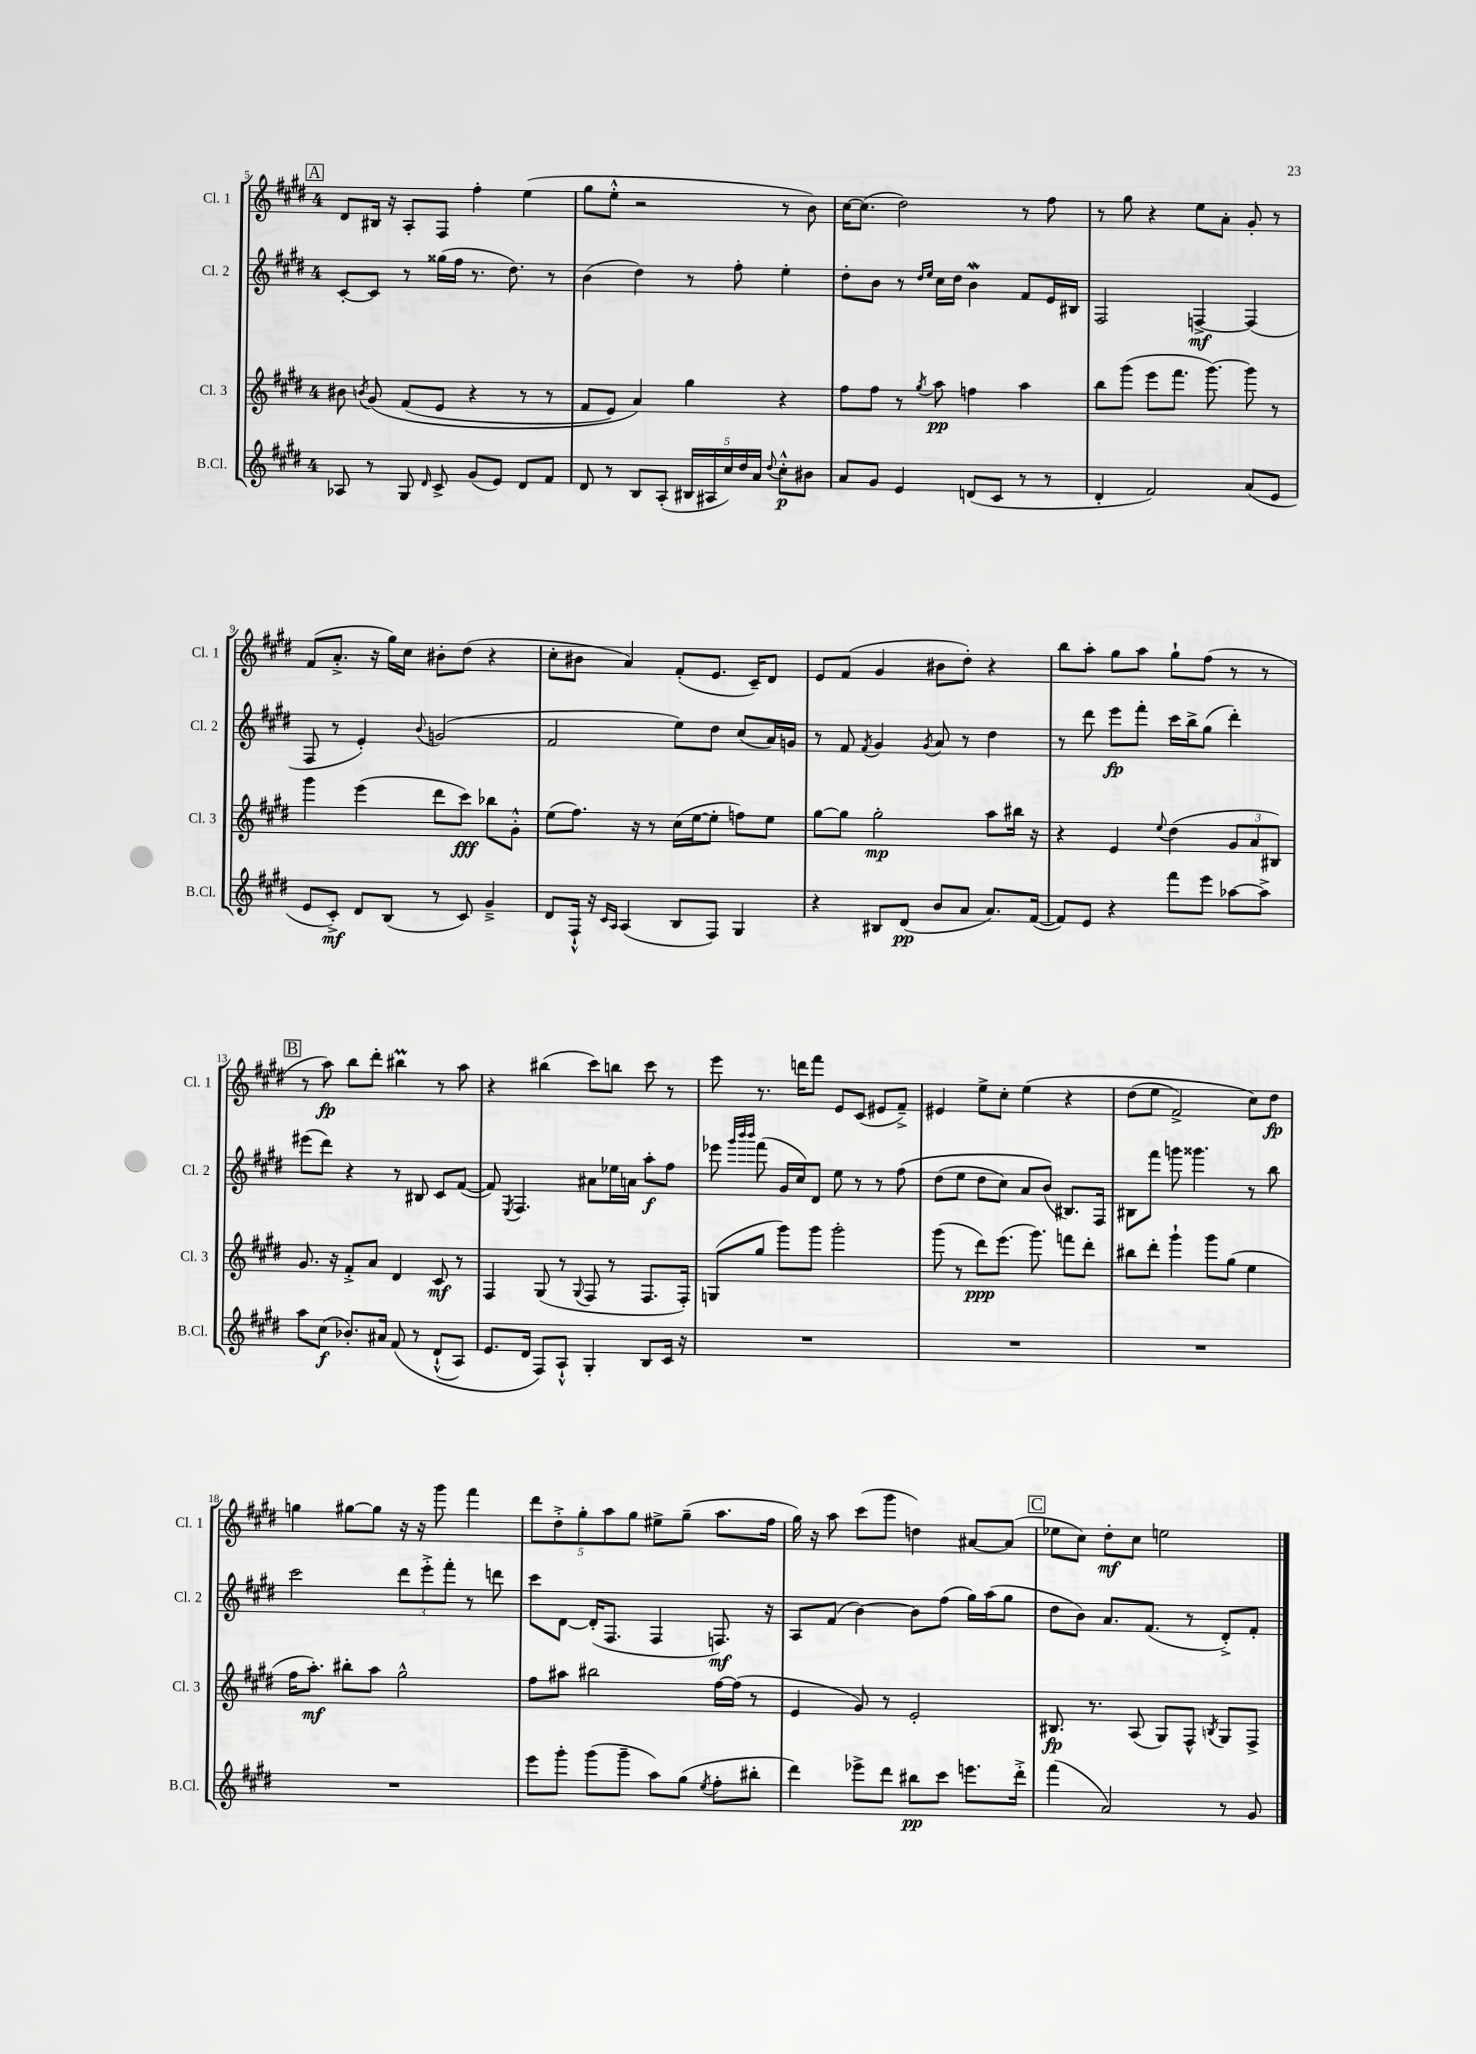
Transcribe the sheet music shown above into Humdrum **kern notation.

**kern	**dynam	**kern	**dynam	**kern	**dynam	**kern	**dynam
*part4	*part4	*part3	*part3	*part2	*part2	*part1	*part1
*staff4	*staff4	*staff3	*staff3	*staff2	*staff2	*staff1	*staff1
*I"B.Cl.	*	*I"Cl. 3	*	*I"Cl. 2	*	*I"Cl. 1	*
*I'B.Cl.	*	*I'Cl. 3	*	*I'Cl. 2	*	*I'Cl. 1	*
*clefG2	*	*clefG2	*	*clefG2	*	*clefG2	*
*k[f#c#g#d#]	*	*k[f#c#g#d#]	*	*k[f#c#g#d#]	*	*k[f#c#g#d#]	*
*M4/4	*	*M4/4	*	*M4/4	*	*M4/4	*
!!LO:REH:place=s1:t=A
=5	=5	=5	=5	=5	=5	=5	=5
8A-X/	.	8b#X\	.	[8c#'/L	.	8d#/L	.
.	.	8qbn/	.	.	.	.	.
8r	.	(8g#/	.	8c#/J]	.	16B#X/Jk	.
.	.	.	.	.	.	16r	.
8G#/	.	(8f#/L	.	8r	.	8A'/L	.
16qqd#/	.	.	.	.	.	.	.
8c#^/	.	8e/J	.	(16gg##X\LL	.	8F#/J	.
.	.	.	.	16ff#\JJ	.	.	.
(8g#/L	.	4r	.	8.r	.	4ff#'\	.
8e/J)	.	.	.	.	.	.	.
.	.	.	.	8.dd#\)	.	.	.
8d#/L	.	8r	.	.	.	(4ee\	.
8f#/J	.	8r	.	8r	.	.	.
=6	=6	=6	=6	=6	=6	=6	=6
8d#/	.	8f#/L	.	(4b\	.	8gg#\L	.
8r	.	8e/J)	.	.	.	8ee'^^\J	.
8B/L	.	4a/)	.	4dd#\)	.	2r	.
(8A'/J	.	.	.	.	.	.	.
20B#X/LL	.	4gg#\	.	8r	.	.	.
20A#X/	.	.	.	.	.	.	.
20cc#/)	.	.	.	.	.	.	.
.	.	.	.	8ff#'\	.	.	.
20dd#/	.	.	.	.	.	.	.
20a/JJ	.	.	.	.	.	.	.
8qqdd#/	.	.	.	.	.	.	.
8cc#'^^\L	p	4r	.	4ee'\	.	8r	.
8b#X\J	.	.	.	.	.	8b\)	.
=7	=7	=7	=7	=7	=7	=7	=7
8a/L	.	8ff#\L	.	8dd#'\L	.	[16cc#\KL	.
.	.	.	.	.	.	(8.cc#\J]	.
8g#/J	.	8ff#\J	.	8b\J	.	.	.
4e/	.	8r	.	8r	.	2dd#\)	.
.	.	.	.	16qqdd#/LL	.	.	.
.	.	8qgg#/	.	16qqee/JJ	.	.	.
.	.	8aa\	pp	16cc#\LL	.	.	.
.	.	.	.	16dd#\JJ	.	.	.
(8dn/L	.	4ffn\	.	4bW\	.	.	.
8c#/J	.	.	.	.	.	.	.
8r	.	4aa\	.	8f#/L	.	8r	.
8r	.	.	.	16e/L	.	8ff#\	.
.	.	.	.	16B#X/JJ	.	.	.
=8	=8	=8	=8	=8	=8	=8	=8
4d#'/	.	8bb\L	.	2F#/	.	8r	.
.	.	(8ggg#\J	.	.	.	8gg#\	.
2f#/)	.	8eee\L	.	.	.	4r	.
.	.	8.fff#\J	.	.	.	.	.
.	.	.	.	[4Fn^/	mf	8ee\L	.
.	.	[8.ggg#\)	.	.	.	.	.
.	.	.	.	.	.	8a'\J	.
(8a/L	.	8ggg#\]	.	(4F/]	.	8g#'/	.
8e/J	.	8r	.	.	.	8r	.
!!LO:LB:g=z
=9	=9	=9	=9	=9	=9	=9	=9
8e/L	.	4ggg#\	.	8F#/	.	(8f#/L	.
8c#'^/J)	mf	.	.	8r	.	8.a'^/J	.
8d#/L	.	(4eee\	.	4e'/)	.	.	.
.	.	.	.	.	.	16r	.
(8B/J	.	.	.	.	.	16gg#\LL)	.
.	.	.	.	.	.	16cc#\JJ	.
.	.	.	.	8qqb/	.	.	.
8r	.	8ddd#\L	.	(2gn/	.	8b#X'\L	.
8c#/)	.	8ccc#\J)	fff	.	.	(8dd#\J	.
4g#~^/	.	8bb-X\L	.	.	.	4r	.
.	.	8g#'^^\J	.	.	.	.	.
=10	=10	=10	=10	=10	=10	=10	=10
8d#/L	.	(8ee\L	.	2f#/	.	8cc#'\L	.
16F#`^^/Jk	.	8.ff#\J)	.	.	.	8b#X\J	.
16r	.	.	.	.	.	.	.
16qqc#/LL	.	.	.	.	.	.	.
16qqA/JJ	.	.	.	.	.	.	.
(4A/	.	.	.	.	.	4a/)	.
.	.	16r	.	.	.	.	.
.	.	8r	.	.	.	.	.
8B/L	.	(16cc#\LL	.	8ee\L)	.	(8f#'/L	.
.	.	[16ee\J	.	.	.	.	.
8F#/J)	.	8ee'\J]	.	8dd#\J	.	8.e/J	.
4G#/	.	8ffn\L)	.	(8cc#/L	.	.	.
.	.	.	.	.	.	16c#~/KL)	.
.	.	8ee\J	.	16a/L)	.	8d#/J	.
.	.	.	.	16gn/JJ	.	.	.
=11	=11	=11	=11	=11	=11	=11	=11
4r	.	[8gg#\L	.	8r	.	8e/L	.
.	.	8gg#\J]	.	8f#/	.	(8f#/J	.
.	.	.	.	8qf#/	.	.	.
8B#X/L	.	2gg#'\	mp	4g#/	.	4g#/	.
(8d#/J	pp	.	.	.	.	.	.
.	.	.	.	8qg#/	.	.	.
8b/L	.	.	.	8a/	.	8b#X\L	.
8a/J	.	.	.	8r	.	8dd#'\J)	.
8.a/L)	.	8aa\L	.	4dd#\	.	4r	.
.	.	16bb#X\Jk	.	.	.	.	.
([16f#/Jk	.	16r	.	.	.	.	.
=12	=12	=12	=12	=12	=12	=12	=12
8f#/L])	.	4r	.	8r	.	8bb\L	.
8e/J	.	.	.	8ddd#\	.	8aa'\J	.
4r	.	4e/	.	8eee\L	fp	8gg#\L	.
.	.	.	.	8fff#'\J	.	8aa\J	.
.	.	8qqee/	.	.	.	.	.
8fff#\L	.	(4dd#\	.	16ccc#\LL	.	8gg#`\L	.
.	.	.	.	16bb^\J	.	.	.
8eee\J	.	.	.	(8gg#\J	.	(8ff#\J	.
[8aa-X\L	.	12g#/L	.	4ddd#'\)	.	8r	.
.	.	12a/	.	.	.	.	.
8aa-^\J]	.	.	.	.	.	8r	.
.	.	12B#X/J)	.	.	.	.	.
!!LO:LB:g=z
!!LO:REH:place=s1:t=B
=13	=13	=13	=13	=13	=13	=13	=13
8aa\L	.	8.g#/	.	(8eee#X\L	.	8r	.
(8cc#\J	f	.	.	8ddd#\J)	.	8aa\)	fp
.	.	16r	.	.	.	.	.
8.b-X'/L)	.	8f#'^/L	.	4r	.	8bb\L	.
.	.	8a/J	.	.	.	8ddd#'\J	.
16a#X/Jk	.	.	.	.	.	.	.
(8f#/	.	4d#/	.	8r	.	4bb#Xm\	.
8r	.	.	.	8B#X/	.	.	.
(8d#`^^/L	.	8c#/	mf	8c#/L	.	8r	.
8A/J)	.	8r	.	([8f#/J	.	8aa\	.
=14	=14	=14	=14	=14	=14	=14	=14
8.e/L	.	4F#/	.	8f#/])	.	4r	.
.	.	.	.	8qE/	.	.	.
.	.	.	.	4.F#/	.	.	.
16d#/Jk	.	.	.	.	.	.	.
8F#/L)	.	(8G#/	.	.	.	(4bb#X\	.
8A`^^/J	.	8r	.	.	.	.	.
.	.	8qqG#/	.	.	.	.	.
4G#'/	.	8F#/	.	8a#X\L	.	8ccc#\L)	.
.	.	8r	.	16ee-X\L	.	8bbn\J	.
.	.	.	.	16an\JJ	.	.	.
8B/L	.	8.F#/L	.	8aa'\L	f	8ccc#\	.
16c#/Jk	.	.	.	8ff#\J	.	8r	.
16r	.	16F#'/Jk)	.	.	.	.	.
=15	=15	=15	=15	=15	=15	=15	=15
1r	.	(8Gn/L	.	8eee-X\	.	8eee\	.
.	.	.	.	32qqggg#/LLL	.	.	.
.	.	.	.	32qqbbb/	.	.	.
.	.	.	.	32qqbbb/JJJ	.	.	.
.	.	8gg#/J	.	(8fff#\	.	8.r	.
.	.	8ggg#\L)	.	16g#/LL	.	.	.
.	.	.	.	16cc#/J)	.	16dddn\KL	.
.	.	8ggg#\J	.	8d#/J	.	8fff#\J	.
.	.	2ggg#'\	.	8ee\	.	8e/L	.
.	.	.	.	8r	.	(8c#/J	.
.	.	.	.	8r	.	8e#X/L	.
.	.	.	.	(8ff#\	.	8f#~^/J)	.
=16	=16	=16	=16	=16	=16	=16	=16
1r	.	(8ggg#\	.	(8dd#\L	.	4e#X/	.
.	.	8r	.	8ee\J	.	.	.
.	.	8ddd#\L)	ppp	8dd#\L	.	8ee^\L	.
.	.	(8.eee\J	.	8cc#\J)	.	8cc#'\J	.
.	.	.	.	8a/L	.	(4ee\	.
.	.	8.ggg#\)	.	.	.	.	.
.	.	.	.	(8b/J)	.	.	.
.	.	8fffn\L	.	8.B#X/L)	.	4r	.
.	.	8ddd#'\J	.	.	.	.	.
.	.	.	.	16F#/Jk	.	.	.
=17	=17	=17	=17	=17	=17	=17	=17
1r	.	8bb#X\L	.	8B#X\L	.	(8dd#\L	.
.	.	8ddd#'\J	.	8fff#\J	.	8ee\J	.
.	.	4ggg#`\	.	8gggn\	.	2f#^/)	.
.	.	.	.	4.ggg##X\	.	.	.
.	.	8ggg#\L	.	.	.	.	.
.	.	(8gg#\J	.	.	.	.	.
.	.	4ee\	.	8r	.	8cc#\L)	.
.	.	.	.	8bb\	.	8dd#\J	fp
!!LO:LB:g=z
=18	=18	=18	=18	=18	=18	=18	=18
1r	.	16ff#\KL	.	2ccc#\	.	4ggn\	.
.	.	8.aa'\J)	mf	.	.	.	.
.	.	8bb#X'\L	.	.	.	[8gg#X\L	.
.	.	8aa\J	.	.	.	8gg#\J]	.
.	.	2gg#^^\	.	12ddd#\L	.	16r	.
.	.	.	.	.	.	16r	.
.	.	.	.	12eee'^\	.	.	.
.	.	.	.	.	.	8ggg#\	.
.	.	.	.	12fff#'\J	.	.	.
.	.	.	.	8r	.	4fff#\	.
.	.	.	.	8dddn\	.	.	.
=19	=19	=19	=19	=19	=19	=19	=19
8eee\L	.	8ff#\L	.	8ccc#\L	.	10ddd#\L	.
.	.	.	.	.	.	10dd#'^\	.
8ggg#'\J	.	8aa#X\J	.	[8d#\J	.	.	.
.	.	.	.	.	.	10gg#'\	.
(8ggg#\L	.	2bb#X\	.	(16d#'/KL]	.	.	.
.	.	.	.	.	.	10aa\	.
.	.	.	.	8.F#/J	.	.	.
8ggg#~\J	.	.	.	.	.	.	.
.	.	.	.	.	.	10gg#\J	.
8aa\L)	.	.	.	4F#/	.	8ee#X^\L	.
(8gg#\J	.	.	.	.	.	(8gg#~\J	.
8qee/	.	.	.	.	.	.	.
8ff#'\L	.	[16ff#\LL	.	8.Fn/)	mf	8.aa\L	.
.	.	(16ff#\JJ]	.	.	.	.	.
8bb#X'\J	.	8r	.	.	.	.	.
.	.	.	.	16r	.	16ff#\Jk	.
=20	=20	=20	=20	=20	=20	=20	=20
4ddd#\)	.	4e/	.	8A/L	.	16gg#\)	.
.	.	.	.	.	.	16r	.
.	.	.	.	(8f#/J	.	8aa\	.
8eee-X^\L	.	8g#/)	.	[4b\)	.	(8ccc#\L	.
8ddd#\J	.	8r	.	.	.	8ggg#\J	.
8bb#X\L	pp	2e'/	.	8b\L]	.	4ddn\)	.
8ccc#\J	.	.	.	(8ff#\J	.	.	.
8.eeen\L	.	.	.	16gg#\LL)	.	[8a#X/L	.
.	.	.	.	(16aa\J	.	.	.
.	.	.	.	8gg#\J	.	(8a#/J]	.
16ddd#'^\Jk	.	.	.	.	.	.	.
!!LO:REH:place=s1:t=C
=21	=21	=21	=21	=21	=21	=21	=21
(4fff#\	.	8.B#X/	fp	8dd#\L	.	8ee-X\L	.
.	.	.	.	8b\J)	.	8cc#\J)	.
.	.	8.r	.	.	.	.	.
2a/)	.	.	.	8.a/L	.	8dd#'\L	mf
.	.	(8A/	.	.	.	8cc#\J	.
.	.	.	.	(8.f#/J	.	.	.
.	.	8G#/L)	.	.	.	2een\	.
.	.	8F#^^/J	.	8r	.	.	.
.	.	8qBn/	.	.	.	.	.
8r	.	8G#/L	.	8d#'^/L)	.	.	.
8g#/	.	8F#^/J	.	8f#'/J	.	.	.
==	==	==	==	==	==	==	==
*-	*-	*-	*-	*-	*-	*-	*-
